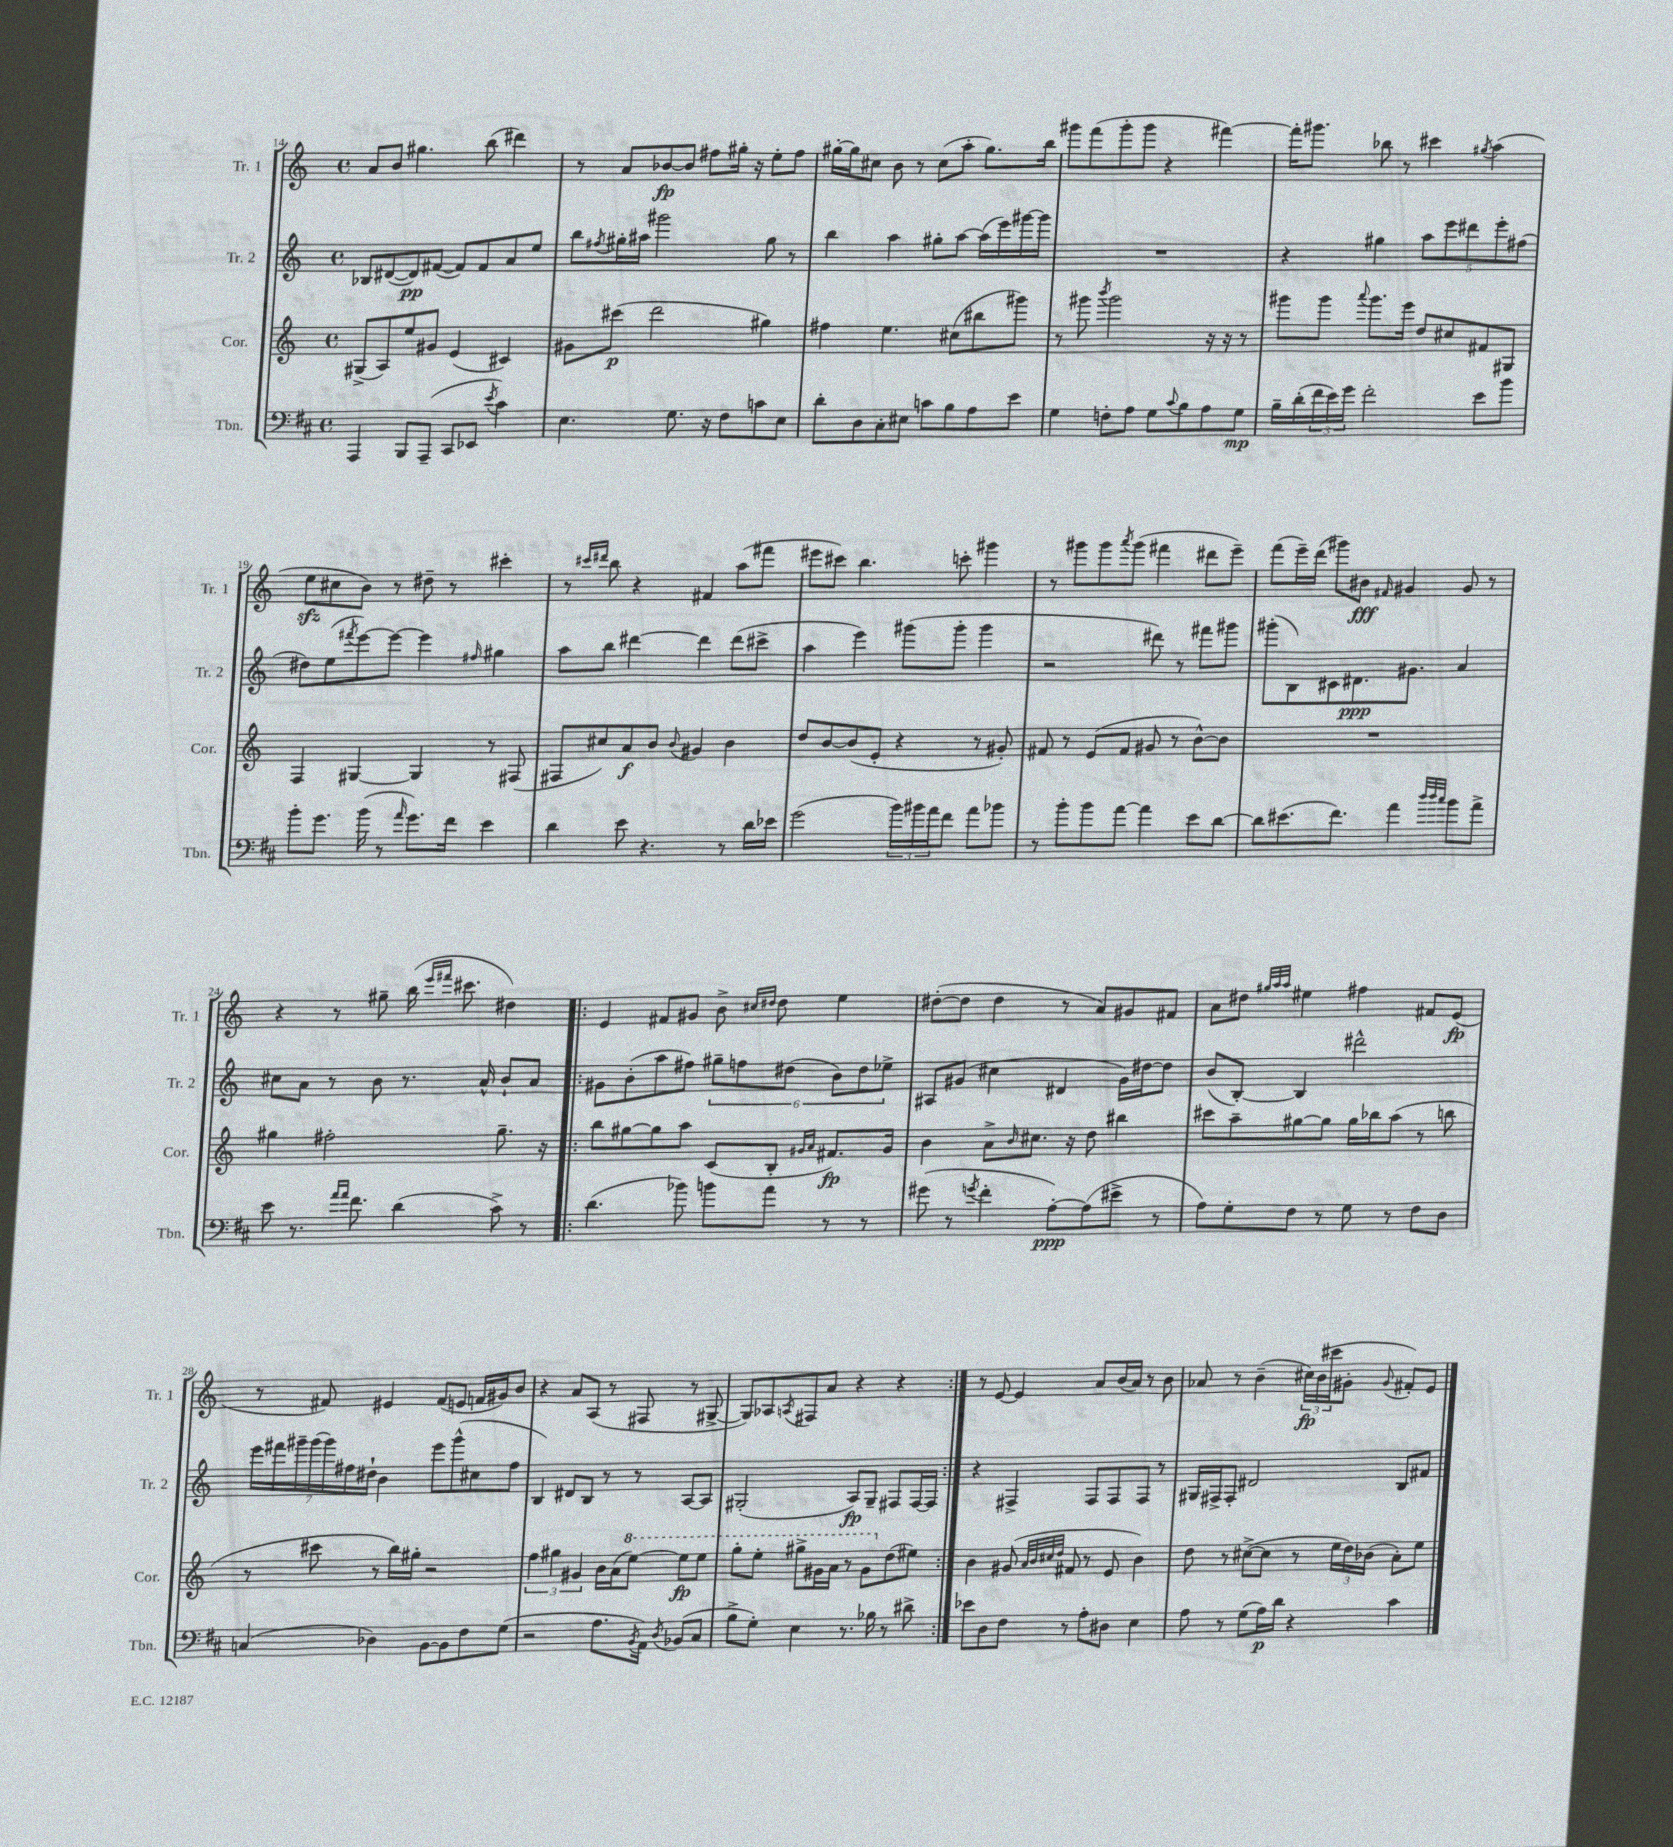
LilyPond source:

<<
\new StaffGroup <<
\new Staff = "s0" \with { instrumentName = "Tr. 1" shortInstrumentName = "Tr. 1" } {
    \clef treble \key c \major \defaultTimeSignature \time 4/4
    a'8 b'8 gis''4. b''8( dis'''4) |
    r8 a'8 bes'8~\fp bes'8 fis''8 gis''16-. r16 e''8-. fis''8 |
    gis''16~-. gis''16 cis''8 b'8 r8 cis''8( a''8-. gis''8.) b''16 |
    gis'''8 f'''8( gis'''8-. gis'''8 r4 fis'''4~) |
    fis'''16-. gis'''8. bes''8 r8 cis'''4 \acciaccatura { gis''8 } a''4( |
    e''8\sfz cis''8 b'8) r8 dis''8-- r8 cis'''4-. |
    r8 \grace { cis'''16 dis'''16 } b''8 r4 fis'4 a''8( fis'''8 |
    eis'''8 cis'''8) b''4. c'''8-. gis'''4 |
    r8 gis'''8 gis'''8 \acciaccatura { a'''8 } gis'''8( fis'''4 dis'''8 e'''8--) |
    f'''8( e'''16--) d'''16( gis'''8) bis'8\fff \grace { fis'16 } gis'4 gis'8 r8 |
    r4 r8 gis''8-- b''16( \grace { e'''16 fis'''16 } cis'''8. dis''4) |
    \repeat volta 2 { e'4 fis'8 gis'8 b'8-> \grace { cis''16 dis''16 } dis''8 e''4 |
    dis''8~-.( dis''8 dis''4 r8 a'8) gis'8 fis'8 |
    a'8 dis''8 \grace { gis''32 a''32 a''32 } eis''4 fis''4 fis'8 e'8\fp( |
    r8 fis'8) eis'4 fis'8( e'8 f'16 gis'16) b'8 |
    r4 a'8 a8( r8 fis8 r8 gis8~-> |
    gis8) aes8 \acciaccatura { a8 } fis8 a'8 r4 r4 | }
    r8 e'8~ e'4 a'8 b'16( a'16) r8 b'8 |
    aes'8 r8 b'4--( \tuplet 3/2 { cis''16\fp) b'16( cis'''16 } gis'8-. \appoggiatura { gis'8 } fis'8-.) e'8 \bar "|." |
}
\new Staff = "s1" \with { instrumentName = "Tr. 2" shortInstrumentName = "Tr. 2" } {
    \clef treble \key c \major \defaultTimeSignature \time 4/4
    bes8 dis'8~( dis'8\pp) fis'8~( fis'8) fis'8 a'8 e''8 |
    b''8 \acciaccatura { fis''8 } gis''16-. ais''16 gis'''2 gis''8 r8 |
    b''4 a''4 gis''8-. a''8~ a''16( e'''16) gis'''16~ gis'''16 |
    R1 |
    r4 gis''4 \tuplet 5/4 { a''8 e'''8 dis'''8 e'''8-. fis''8( } |
    dis''8) e''8( \acciaccatura { fis'''8 } e'''8~) e'''8~ e'''4 \grace { fis''16 } gis''4 |
    a''8 b''8 dis'''4~ dis'''4 dis'''8( cis'''8-> |
    a''4 e'''4) gis'''8( gis'''8-. gis'''4 |
    r2 dis'''8) r8 fis'''8 gis'''8 |
    gis'''8-.( b8) cis'8 dis'8.\ppp gis'8. a'4 |
    cis''8 a'8 r8 b'8 r8. a'16-^ b'8-! a'8 |
    \repeat volta 2 { gis'8 b'8-.( a''8 fis''8) \tuplet 6/4 { gis''8-- f''8 dis''8( b'8) dis''8 ees''8-> } |
    ais8 gis'8( cis''4 dis'4 gis'16) dis''16~ dis''8 |
    b'8( b8~-.) b4 dis'''2-^ |
    \tuplet 7/4 { e'''16 fis'''16 gis'''16-- gis'''16( gis'''16) fis''16 dis''16-! } b'4 e'''8 gis'''8-^( cis''8 fis''8 |
    b4) dis'8 b8 r8 r8 a8~ a8 |
    gis2-.( a8\fp) gis8-- fis8 fis16~ fis16 | }
    r4 fis4-> fis8 fis8 fis8 r8 |
    gis16 fis16-> fis8-. dis'2 b8 fis'8 \bar "|." |
}
\new Staff = "s2" \with { instrumentName = "Cor." shortInstrumentName = "Cor." } {
    \clef treble \key c \major \defaultTimeSignature \time 4/4
    gis8->( a8) e''8 gis'8 e'4( cis'4) |
    gis'8 cis'''8\p( d'''2 gis''4) |
    fis''4 e''4. cis''8( bis''8 gis'''8) |
    r8 gis'''8 \acciaccatura { b'''8 } gis'''2 r16 r16 r8 |
    gis'''8 gis'''8 \appoggiatura { a'''8 } gis'''8. e'''16 d''8 cis''8 fis'8 gis8 |
    f4 gis4~ gis4 r8 fis8( |
    fis8 cis''8) a'8\f b'8 \appoggiatura { b'8 } gis'4 b'4 |
    d''8 b'8~ b'8( e'8-. r4 r8 gis'8-.) |
    fis'8 r8 e'8( fis'8 gis'8 r8 b'8~-^) b'8 |
    R1 |
    gis''4 fis''2-. gis''8.-- r16 |
    \repeat volta 2 { b''8 gis''8~ gis''8 a''8 c'8( b8-. \grace { gis'16 a'16 } fis'8.\fp) gis'16 |
    b'4 a'8-> \grace { b'16 } cis''8. r16 d''8 bis''4 |
    cis'''8 a''8-- gis''8~ gis''8 gis''16 bes''16 a''8( r8 b''8 |
    r8 cis'''8 r8 b''16) gis''16-. r2 |
    \tuplet 3/2 { f''4 gis''4 gis'4 } b'16 a'16( \ottava #1 e'''8~) e'''8\fp e'''8 |
    g'''8-. e'''8-. gis'''8-> gis''16 a''16 r8 gis''8 \ottava #0 d''8( eis''8) | }
    b'4 gis'8( \grace { a'32 b'32 cis''32 d''32 } fis'8 r8 e'8 b'4) |
    d''8 r8 cis''8~->( cis''8 r8 \tuplet 3/2 { e''16 d''16) bes'16( } a'8-.) e''8 \bar "|." |
}
\new Staff = "s3" \with { instrumentName = "Tbn." shortInstrumentName = "Tbn." } {
    \clef bass \key d \major \defaultTimeSignature \time 4/4
    a,,4 b,,8 a,,8--( cis,8 ees,8 \acciaccatura { e'8 } cis'4) |
    e4. g8. r16 fis8 c'8 e8 |
    d'8-. d8 cis8-. eis8 c'8 b8 a8 e'8 |
    g4 f8-. a8 g8 \appoggiatura { cis'8 } b8 a8 g8\mp |
    b16-- d'16-.( \tuplet 3/2 { fis'16 e'16) g'16 } fis'2-. e'8 b'8 |
    b'8-. g'8. b'16( r8 \grace { a'16 } g'8.) fis'16 e'4 |
    d'4 e'8 r4. r8 d'16 ees'16 |
    g'2( \tuplet 3/2 { b'16) bis'16 a'16 } fis'8 a'8 bes'8 |
    r8 b'8-. b'8 a'8~ a'4 e'8 d'8~ |
    d'8 eis'8.( fis'8.) a'4 \grace { d''32 d''32 cis''32 } b'8 a'8-> |
    e'8 r8. \grace { a'16 a'16 } fis'8. d'4( cis'8->) r8 |
    \repeat volta 2 { d'4.( bes'8) b'8 a'8 r8 r8 |
    gis'8( r8 \acciaccatura { g'8 } fis'4-. a8~-.\ppp) a8( eis'8-> r8 |
    a8) g8-. fis8 r8 g8 r8 fis8 d8 |
    c4( des4) b,8~ b,8 fis8 g8( |
    r2 a8. \acciaccatura { b,8 } a,16) \acciaccatura { d8 } bes,8( cis8 |
    b8-> g8-.) e4 r8. bes16 r8 dis'8-> | }
    ees'8 d8 fis8 r8 a8-. dis8 e4 |
    a8 r8 g8( a16\p) d'16 r4 cis'4 \bar "|." |
}
>>
>>
\layout { \context { \Score currentBarNumber = #14 } }
